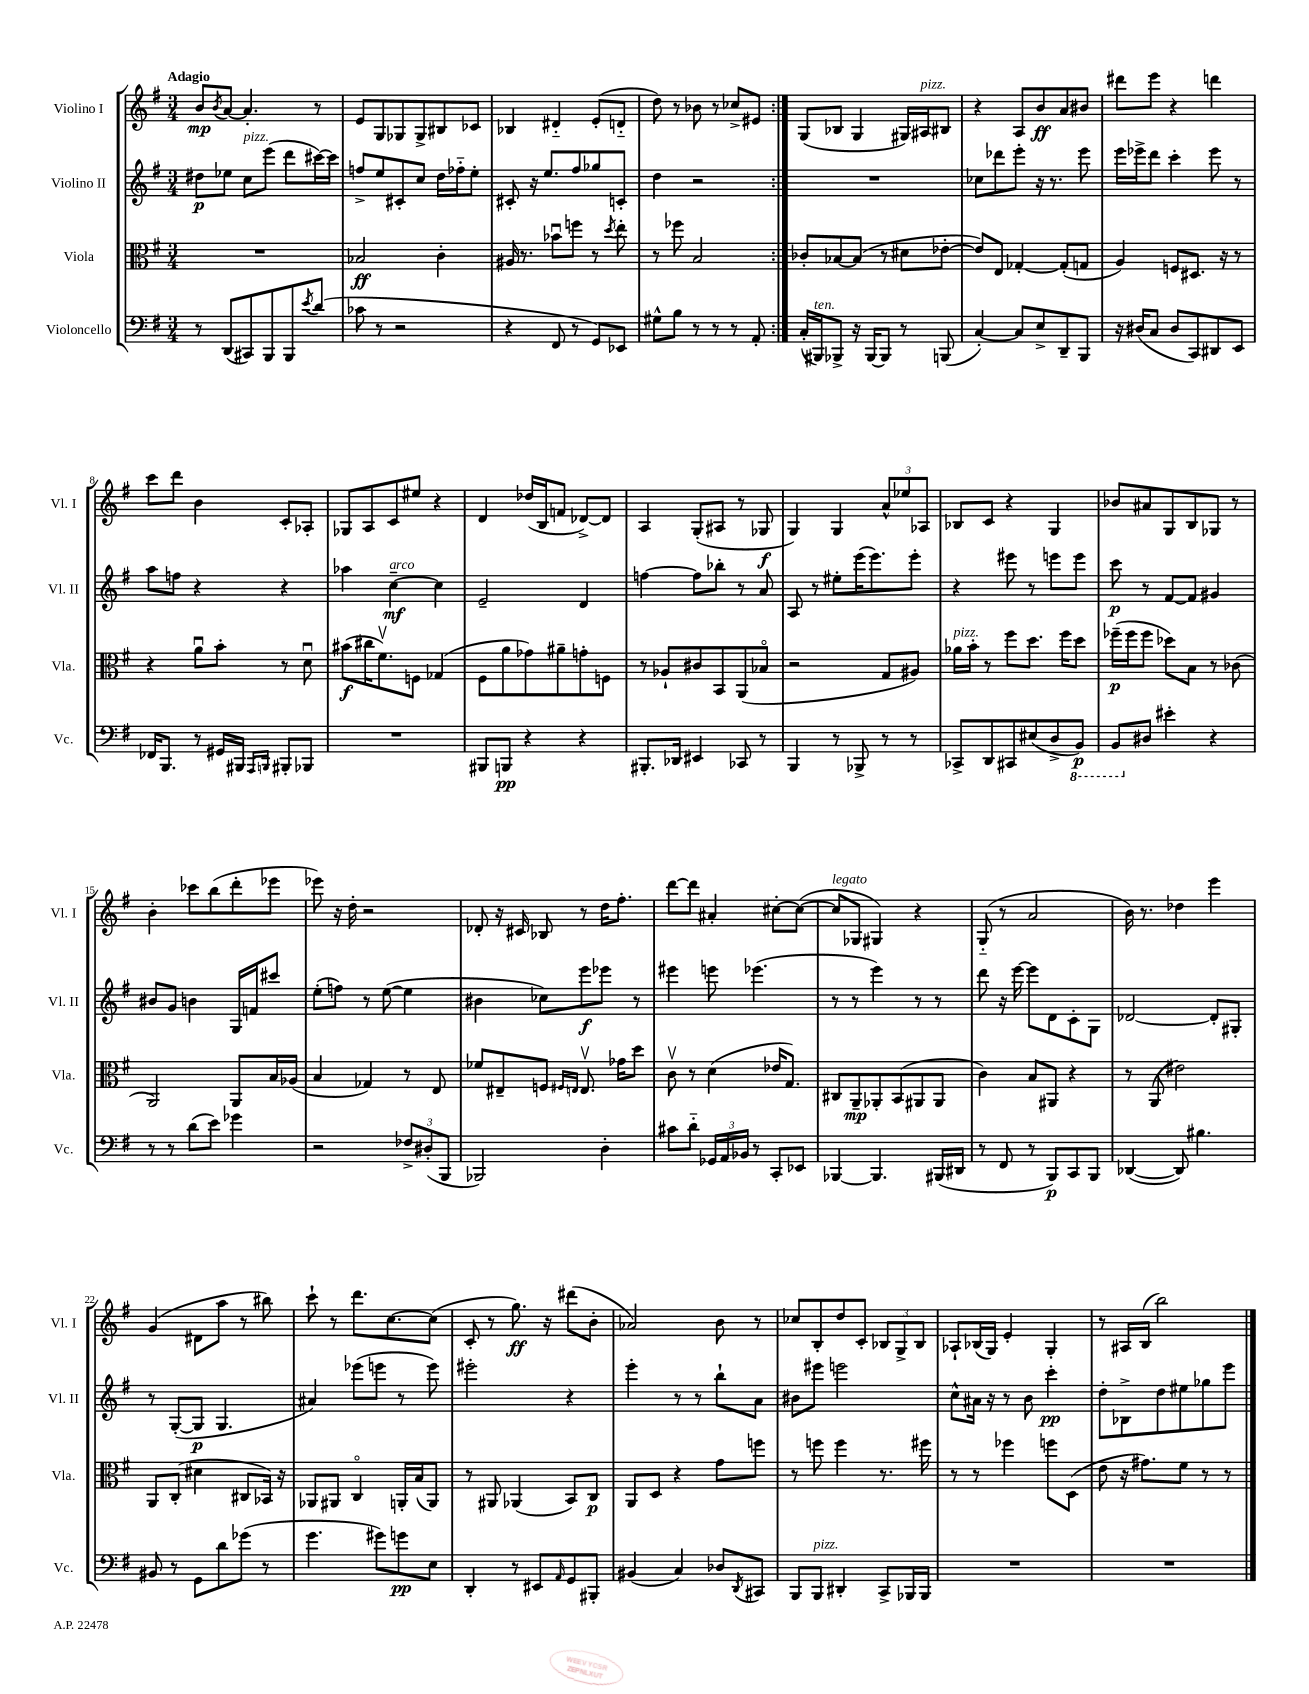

**kern	**kern	**kern	**kern
*staff4	*staff3	*staff2	*staff1
*clefF4	*clefC3	*clefG2	*clefG2
*k[f#]	*k[f#]	*k[f#]	*k[f#]
*M3/4	*M3/4	*M3/4	*M3/4
8r	2.r	8dd#\L	8b/L
.	.	.	8qb/
(8DD/L	.	8ee-\J	[8a/J
8CC#/)	.	8cc\L	4.a'/]
8BBB/	.	(8eee\J	.
8BBB/	.	8ddd\L	.
8qe/	.	.	.
(8d/J	.	[16ccc#\L)	8r
.	.	16ccc#\]JJ	.
=	=	=	=
8c-\	2B-/	8ff^/L	8e/L
8r	.	8ee/	8G/
2r	.	8c#'/	8G-/
.	.	8cc/J	8G-^/
.	4c'\	16dd\LL	8B#/
.	.	16ff-'~\J	.
.	.	8ee'\J	8c-/J
=	=	=	=
4r	16A#/	8c#'/	4B-/
.	8.r	.	.
.	.	16r	.
.	.	8.ee/L	.
8FF#/	8b-u\L	.	4d#'~/
8r	8ff\J	8ff#/	.
8GG/L)	8r	8gg-/	(8e'/L
.	8qdd/	.	.
8EE-/J	8ee'\	8c'/J	8d'~/J
=	=	=	=
8G#^^\L	8r	4dd\	8dd\)
8B\J	8ff-\	.	8r
8r	2B/	2r	8b-\
8r	.	.	8r
8r	.	.	8cc-^/L
8AA'/	.	.	8e#/J
=:|!	=:|!	=:|!	=:|!
(16C'/LL	8c-'/L	2.r	(8G/L
16BBB#/J)	.	.	.
8BBB-^/J	[8B-/	.	8B-/J
16r	(8B-/]J	.	4G/
[16BBB-/LK	.	.	.
8BBB-/]J	8r	.	.
8r	8d#\L	.	16G#/LL)
.	.	.	16A#/J
(8BBB/	[8e-'\J	.	8B#/J
=	=	=	=
[4C'/)	8e-/]L)	8cc-\L	4r
.	8E/J	8ddd-\	.
8C/]L	[4G-'/	8eee'\J	8A/L
8E^/	.	16r	8b/
.	.	8.r	.
8DD~/	(8G-'/]L	.	8a/
8BBB/J	8G/J	8eee\	8b#/J
=	=	=	=
16r	4A/)	16eee\LL	8ddd#\L
(16D#/LK	.	16eee-^\J	.
8C/J	.	8ddd\J	8eee\J
8D#/L	8F/L	4ccc'\	4r
8CC/)	8.D#/J	.	.
8DD#/	.	8eee-\	4ddd\
.	16r	.	.
8EE/J	8r	8r	.
=	=	=	=
16FF-/LK	4r	8aa\L	8ccc\L
8.BBB/J	.	.	.
.	.	8ff\J	8ddd\J
8r	8au\L	4r	4b\
16GG#/LL	8b'\J	.	.
16BBB#/JJ	.	.	.
16qqAAA/LL	.	.	.
16qqBBB/JJ	.	.	.
8BBB#'/L	8r	4r	8c'/L
8BBB-/J	8du\	.	8A-'/J
=	=	=	=
2.r	(8b#\L	4aa-\	8G-/L
.	16cc#\K	.	8A/
.	8.f#v\)	.	.
.	.	[4cc~\	8c/
.	8F\J	.	8ee#/J
.	(4G-/	4cc\]	4r
=	=	=	=
8BBB#/L	8F#\L	2e~/	4d/
8BBB/J	8a\	.	.
4r	8g-\)	.	(16dd-/LL
.	.	.	16B/J
.	8a#~\	.	8f/J
4r	8g'\	4d/	[8d-^/L)
.	8F\J	.	8d-/]J
=	=	=	=
8.BBB#'/L	8r	[4ff\	4A/
.	8A-`/L	.	.
16DD-/Jk	.	.	.
4EE#/	8c#/	8ff\]L	(8G'/L
.	8BB/	8bb-'\J	8A#/J
8CC-/	(8AA/	8r	8r
8r	8B-o/J	8a/	8G-/
=	=	=	=
4BBB/	2r	8A/	4G/)
.	.	8r	.
8r	.	8ee#'\L	4G/
8BBB-^/	.	(16eee\K	.
.	.	8.eee\)	.
8r	8G/L	.	12a^^/L
.	.	.	12ee-/
8r	8A#/J)	8eee'\J	.
.	.	.	12A-/J
=	=	=	=
8CC-^/L	16a-\LL	4r	8B-/L
.	16b'\JJ	.	.
8DD/	8r	.	8c/J
8CC#/	8ff#\L	8eee#\	4r
(8E#/	8.dd\J	8r	.
8D^/	.	8eee\L	4G/
.	16ff#\LK	.	.
8BBB/J)	8dd\J	8eee\J	.
=	=	=	=
8BBB/L	(16ff-~\LL	8ccc\	8b-/L
.	16ff-\J	.	.
8D#/J	8ff-\J	8r	8a#/
4e#'\	8dd-\L)	[8f#/L	8G/
.	8B\J	8f#/]J	8B/
4r	8r	4g#/	8G-/J
.	(8c-\	.	8r
=	=	=	=
8r	2AA/)	8b#/L	4b'\
8r	.	8g/J	.
(8d\L	.	4b\	8ccc-\L
8e\J)	.	.	(8bb\
4g-\	8AA/L	16G/LL	8ddd'\
.	.	16f/J	.
.	16B/L	8ccc#/J	8eee-\J
.	(16A-/JJ	.	.
=	=	=	=
2r	4B/	(8ee'\L	8eee-\)
.	.	8ff\J)	16r
.	.	.	16dd'\
.	4G-/)	8r	2r
.	.	([8ee\	.
12F-^/L	8r	4ee\]	.
(12D#'/	.	.	.
.	8E/	.	.
12BBB/J	.	.	.
=	=	=	=
2BBB-/)	8f-/L	4b#\	8d-'/
.	8E#~/	.	16r
.	.	.	16c#/
.	8F/J	8cc-\L)	8B-/
.	16qqF#/LL	.	.
.	16qqE/JJ	.	.
.	8.Ev/	8eee\	8r
4D'\	.	8eee-\J	16dd\LK
.	16g-\LK	.	8.ff#'\J
.	8dd\J	8r	.
=	=	=	=
8c#\L	8cv\	4eee#\	[8ddd\L
8d'~\J	8r	.	8ddd\]J
24GG-/LL	(4d\	8eee\	4a#'/
24AA/	.	.	.
24BB-/JJ	.	.	.
8r	.	(4.eee-\	.
8CC'/L	16e-/LK	.	[8cc#'\L
.	8.G/J)	.	.
8EE-/J	.	.	(8cc#\_J
=	=	=	=
[4BBB-/	8C#/L	8r	8cc#/]L
.	8AA~/	8r	8G-/J
4.BBB-/]	8AA-'/	4eee\)	4G#/)
.	(8BB/	.	.
.	8AA#/	8r	4r
(16BBB#/LL	8AA#/J	8r	.
16DD#/JJ	.	.	.
=	=	=	=
8r	4c\)	8ddd\	(8G'~/
8FF#/	.	16r	8r
.	.	[16eee\	.
8r	8B/L	8eee\]L	2a/
8BBB/L)	8AA#/J	8d\	.
8CC/	4r	8c'\	.
8BBB/J	.	8G\J	.
=	=	=	=
([4DD-/	8r	[2d-/	16b\)
.	.	.	8.r
.	(8AA/	.	.
8DD-/])	2e#\)	.	4dd-\
4.B#\	.	.	.
.	.	8d-'/]L	4eee\
.	.	8G#'/J	.
=	=	=	=
8BB#/	8AA/L	8r	(4g/
8r	(8C'/J	([8G'/L	.
8GG\L	4d#\	8G/]J	8d#\L
8d\	.	4.G/	8aa\J
(8g-\J	8C#/L	.	8r
8r	16BB-/Jk)	.	8bb#\)
.	16r	.	.
=	=	=	=
4.g\	8AA-/L	4a#/)	8ccc`\
.	8AA#/J	.	8r
.	4Co/	(8eee-\L	8.ddd\L
8g#\L)	.	8eee\J	.
.	.	.	[8.cc\
8g\	16AA'/LL	8r	.
.	(16B/J	.	.
8E\J	8AA/J)	8eee\)	(8cc\]J
=	=	=	=
4DD'/	8r	2eee#'\	8c'/
.	8AA#/	.	8r
8r	(4AA-/	.	8.gg\)
8EE#/L	.	.	.
.	.	.	16r
16qqAA/	.	.	.
8GG/	8BB/L)	4r	(8ddd#\L
8BBB#'/J	8C/J	.	8b'\J
=	=	=	=
(4BB#/	8AA/L	4eee'\	2a-/)
.	8D/J	.	.
4C/)	4r	8r	.
.	.	8r	.
8D-/L	8g\L	8bb`\L	8b\
8qDD/	.	.	.
8CC#/J	8ff\J	8a\J	8r
=	=	=	=
8BBB/L	8r	8b#\L	8cc-/L
8BBB/J	8ff\	8eee#\J	8B'/
4DD#'/	4ff\	2eee\	8dd/
.	.	.	8c'/J
8CC^/L	8.r	.	12B-/L
.	.	.	12G^/
16BBB-/L	.	.	.
.	.	.	12B-/J
16BBB-/JJ	16ff#\	.	.
=	=	=	=
2.r	8r	8cc^^\L	8A-`/L
.	8r	16a#\Jk	(16B-/L
.	.	16r	16G/JJ)
.	4ff-\	8r	4e'/
.	.	8b\	.
.	8ff\L	4ccc'\	4G'/
.	(8D\J	.	.
=	=	=	=
2.r	8e\	8dd'\L	8r
.	16r	8B-^\	16A#/LL
.	8.g#\L)	.	(16B/JJ
.	.	8dd\	2bb\)
.	8f#\J	8ee#\	.
.	8r	8gg-\	.
.	8r	8eee\J	.
==	==	==	==
*-	*-	*-	*-
